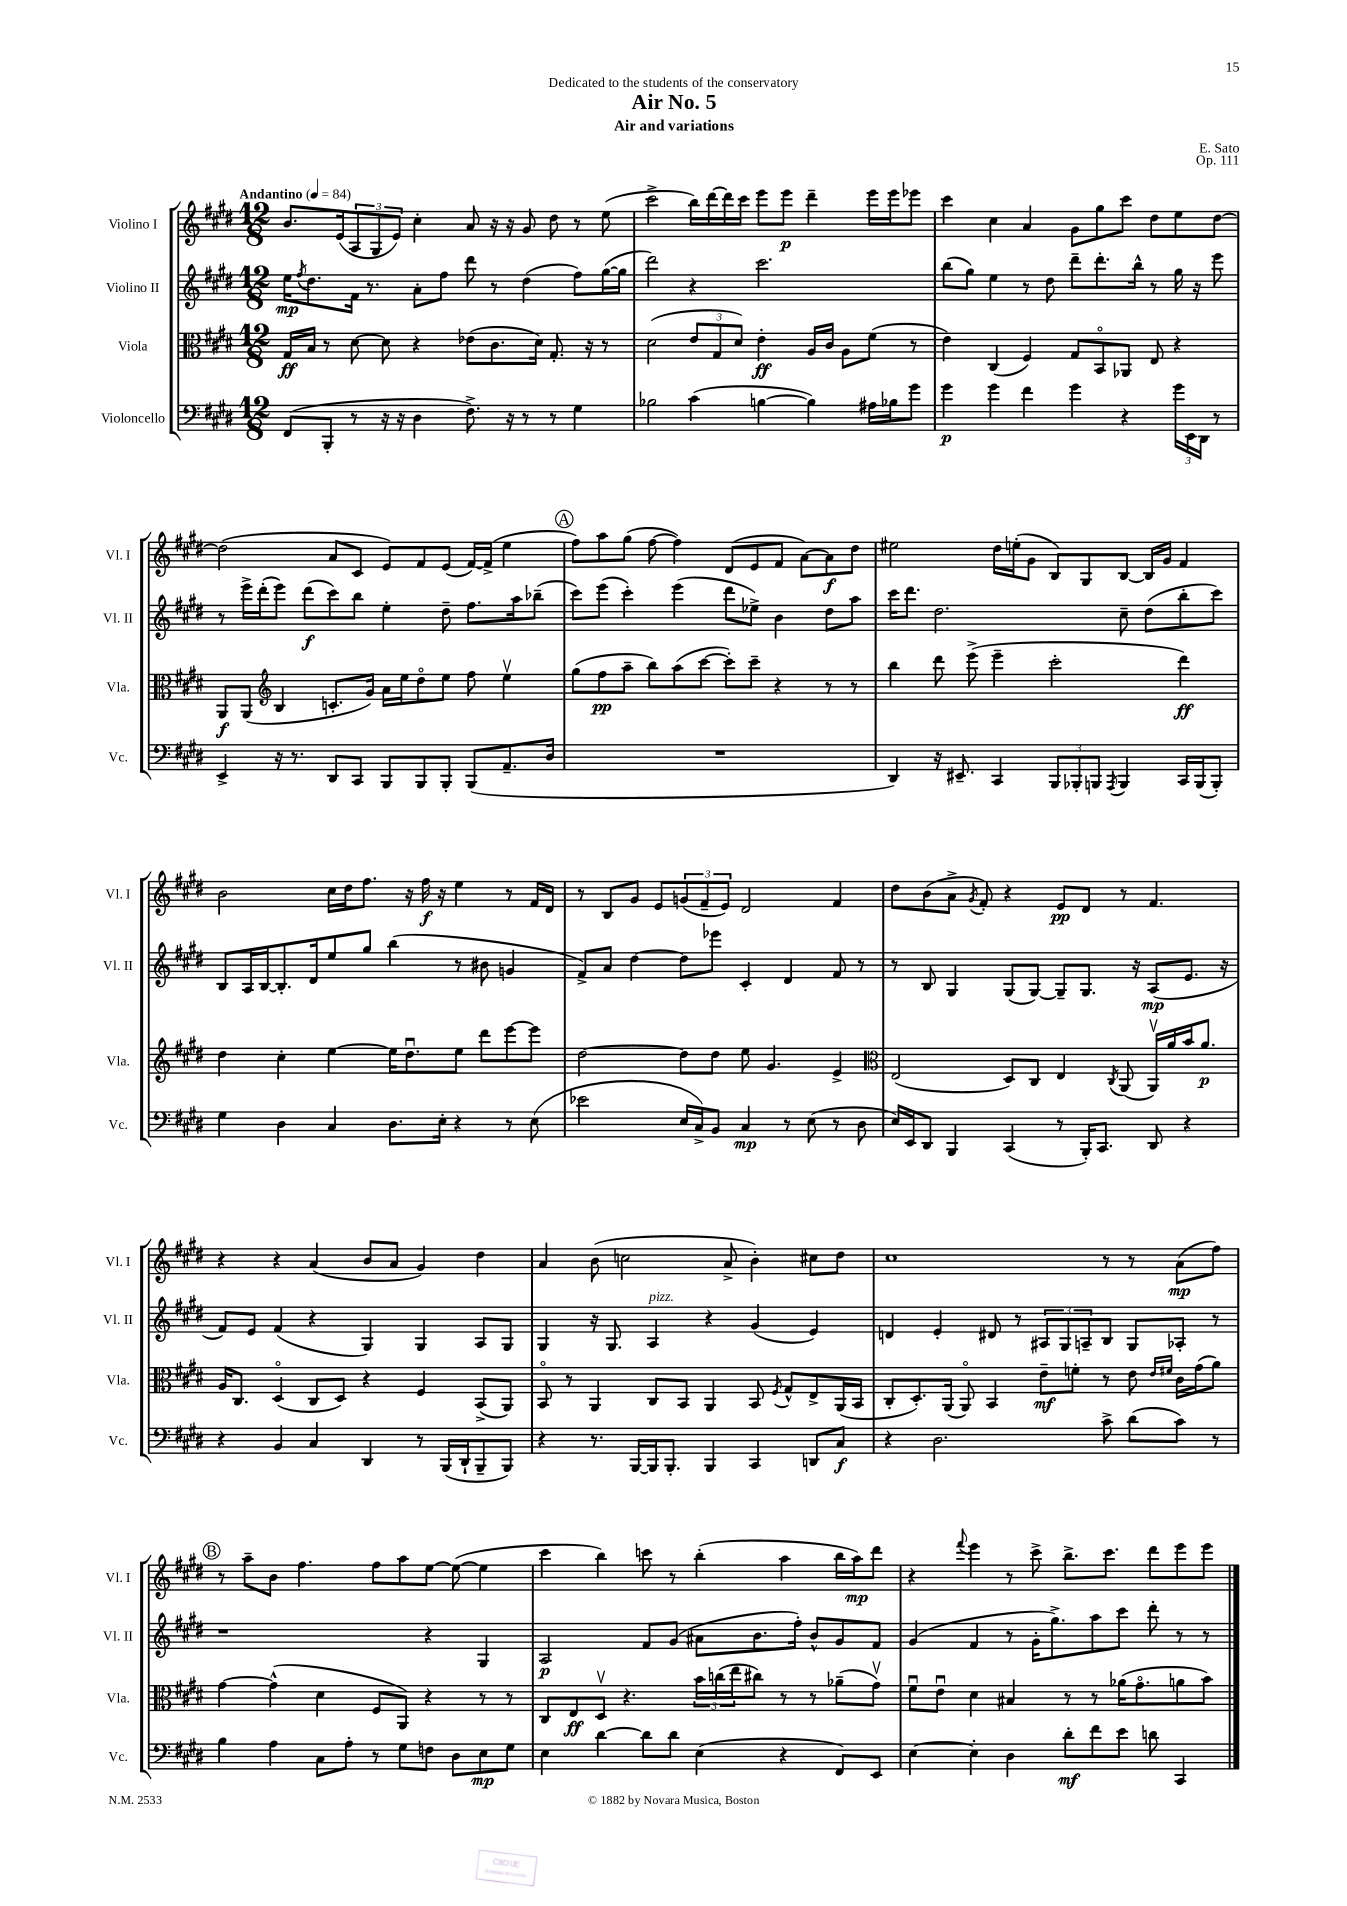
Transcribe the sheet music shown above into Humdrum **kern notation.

**kern	**dynam	**kern	**dynam	**kern	**dynam	**kern	**dynam
*part4	*part4	*part3	*part3	*part2	*part2	*part1	*part1
*staff4	*staff4	*staff3	*staff3	*staff2	*staff2	*staff1	*staff1
*I"Violoncello	*	*I"Viola	*	*I"Violino II	*	*I"Violino I	*
*I'Vc.	*	*I'Vla.	*	*I'Vl. II	*	*I'Vl. I	*
*clefF4	*	*clefC3	*	*clefG2	*	*clefG2	*
*k[f#c#g#d#]	*	*k[f#c#g#d#]	*	*k[f#c#g#d#]	*	*k[f#c#g#d#]	*
*M12/8	*	*M12/8	*	*M12/8	*	*M12/8	*
*MM84	*	*MM84	*	*MM84	*	*MM84	*
=1	=1	=1	=1	=1	=1	=1	=1
!	!	!	!	!	!	!LO:TX:a:B:t=Andantino	!
(8FF#/L	.	16G#/LL	ff	16ee\KL	mp	8.b/L	.
.	.	.	.	8qff#/	.	.	.
.	.	16B/JJ	.	8.dd#\	.	.	.
8BBB'/J	.	8r	.	.	.	.	.
.	.	.	.	.	.	(16e/k	.
8r	.	[8d#\	.	16f#\Jk	.	12A/	.
.	.	.	.	8.r	.	.	.
.	.	.	.	.	.	12G#/	.
16r	.	8d#\]	.	.	.	.	.
.	.	.	.	.	.	12e/J)	.
16r	.	.	.	.	.	.	.
4D#\	.	4r	.	8a'\L	.	4cc#'\	.
.	.	.	.	8ff#\J	.	.	.
8.F#^\)	.	(8e-X\L	.	8ddd#\	.	8a/	.
.	.	8.c#\	.	8r	.	16r	.
16r	.	.	.	.	.	16r	.
8r	.	.	.	(4dd#\	.	8g#/	.
.	.	16d#\Jk)	.	.	.	.	.
8r	.	8.G#'/	.	.	.	8dd#\	.
4G#\	.	.	.	8ff#\L)	.	8r	.
.	.	16r	.	.	.	.	.
.	.	8r	.	([16gg#\L	.	(8ee\	.
.	.	.	.	16gg#\JJ]	.	.	.
=2	=2	=2	=2	=2	=2	=2	=2
2B-X\	.	(2d#\	.	2ddd#\)	.	2ccc#^\	.
(4c#\	.	12e/L	.	4r	.	16bb\LL)	.
.	.	.	.	.	.	[16ddd#\	.
.	.	12G#/	.	.	.	.	.
.	.	.	.	.	.	16ddd#\]	.
.	.	12d#/J)	.	.	.	.	.
.	.	.	.	.	.	16ccc#\JJ	.
[4Bn\	.	4e'\	ff	2.ccc#\	.	8eee\L	.
.	.	.	.	.	.	8eee\J	p
4B\])	.	16A/LL	.	.	.	4ddd#~\	.
.	.	16c#/JJ	.	.	.	.	.
.	.	8A\L	.	.	.	.	.
16A#X\LL	.	(8f#\J	.	.	.	16eee\LL	.
16B-X\J	.	.	.	.	.	16eee\J	.
8g#\J	.	8r	.	.	.	8eee-X\J	.
=3	=3	=3	=3	=3	=3	=3	=3
4g#\	p	4e\)	.	(8bb\L	.	4ccc#\	.
.	.	.	.	8gg#\J)	.	.	.
4g#\	.	(4C#/	.	4ee\	.	4cc#\	.
4f#\	.	4F#/)	.	8r	.	4a/	.
.	.	.	.	8dd#\	.	.	.
4g#\	.	8G#/L	.	8ddd#~\L	.	8g#\L	.
.	.	8BB/	.	8.ddd#'\	.	8gg#\	.
4r	.	8AA-X/J	.	.	.	8ccc#\J	.
.	.	.	.	16bb^^\Jk	.	.	.
.	.	8E/	.	8r	.	8dd#\L	.
24g#\LL	.	4r	.	16gg#\	.	8ee\	.
24EE\	.	.	.	.	.	.	.
.	.	.	.	16r	.	.	.
24DD#\JJ	.	.	.	.	.	.	.
8r	.	.	.	8eee\	.	[8dd#\J	.
!!LO:LB:g=z
=4	=4	=4	=4	=4	=4	=4	=4
4EE^/	.	8AA/L	f	8r	.	(2dd#\]	.
.	.	(8AA/J	.	16eee^\LL	.	.	.
.	.	.	.	(16ddd#'\J	.	.	.
*	*	*clefG2	*	*	*	*	*
16r	.	4B/	.	8eee\J)	.	.	.
8.r	.	.	.	.	.	.	.
.	.	.	.	(8ddd#\L	f	.	.
8DD#/L	.	8.cn'/L	.	8ccc#\)	.	8a/L	.
8CC#/J	.	.	.	8bb\J	.	8c#/J	.
.	.	16g#/Jk)	.	.	.	.	.
8BBB/L	.	16a\LL	.	4ee'\	.	8e/L)	.
.	.	16ee\J	.	.	.	.	.
8BBB/	.	8dd#\	.	.	.	8f#/	.
8BBB'/J	.	8ee\J	.	8dd#~\	.	(8e/J	.
(8BBB/L	.	8ff#\	.	8.ff#\L	.	[16f#/LL)	.
.	.	.	.	.	.	(16f#^/JJ]	.
8.AA~/	.	4eev\	.	.	.	4ee\	.
.	.	.	.	16aa\k	.	.	.
.	.	.	.	(8bb-X~\J	.	.	.
16D#/Jk	.	.	.	.	.	.	.
!!LO:REH:place=s1:t=A
=5	=5	=5	=5	=5	=5	=5	=5
1.r	.	(8gg#\L	.	8ccc#\L)	.	8ff#\L)	.
.	.	8ff#\	pp	(8eee\J	.	8aa\	.
.	.	8aa~\J	.	4ccc#'\)	.	(8gg#\J	.
.	.	8bb\L)	.	.	.	[8ff#\	.
.	.	(8aa\	.	(4eee\	.	4ff#\])	.
.	.	[8ccc#\J	.	.	.	.	.
.	.	8ccc#'\L])	.	8ddd#\L	.	(8d#/L	.
.	.	8ccc#~\J	.	8ee-X^\J)	.	8e/	.
.	.	4r	.	4b\	.	8f#/J	.
.	.	.	.	.	.	[8a\L)	.
.	.	8r	.	8dd#\L	.	8a\]	f
.	.	8r	.	8aa\J	.	8dd#\J	.
=6	=6	=6	=6	=6	=6	=6	=6
4DD#/)	.	4bb\	.	16ccc#\KL	.	2ee#X\	.
.	.	.	.	8.ddd#\J	.	.	.
16r	.	8ddd#\	.	2.dd#\	.	.	.
8.EE#X~/	.	.	.	.	.	.	.
.	.	(8eee^\	.	.	.	.	.
4CC#/	.	4eee~\	.	.	.	16dd#\LL	.
.	.	.	.	.	.	(16een'\J	.
.	.	.	.	.	.	8g#\J	.
12BBB/L	.	2ccc#'\	.	.	.	8B/L)	.
12BBB-X'/	.	.	.	.	.	.	.
.	.	.	.	.	.	8G#/	.
12BBBn/J	.	.	.	.	.	.	.
8qAAA/	.	.	.	.	.	.	.
4BBB/	.	.	.	8cc#~\	.	[8B/J	.
.	.	.	.	(8dd#\L	.	16B/LL]	.
.	.	.	.	.	.	16g#/JJ	.
16CC#/LL	.	4ddd#\)	ff	8bb'\	.	4f#/	.
(16BBB/J	.	.	.	.	.	.	.
8BBB'/J)	.	.	.	8ccc#\J)	.	.	.
!!LO:LB:g=z
=7	=7	=7	=7	=7	=7	=7	=7
4G#\	.	4dd#\	.	8B/L	.	2b\	.
.	.	.	.	16A/L	.	.	.
.	.	.	.	[16B/J	.	.	.
4D#\	.	4cc#'\	.	8.B'/]	.	.	.
.	.	.	.	16d#/k	.	.	.
4C#/	.	[4ee\	.	8ee/	.	16cc#\LL	.
.	.	.	.	.	.	16dd#\J	.
.	.	.	.	8gg#/J	.	8.ff#\J	.
8.D#\L	.	16ee\KL]	.	(4bb\	.	.	.
.	.	8.dd#u\	.	.	.	16r	.
.	.	.	.	.	.	16ff#\	f
16E'\Jk	.	.	.	.	.	16r	.
4r	.	8ee\J	.	8r	.	4ee\	.
.	.	8ddd#\L	.	8b#X\	.	.	.
8r	.	[8eee\	.	4gn/	.	8r	.
(8E\	.	8eee\J]	.	.	.	16f#/LL	.
.	.	.	.	.	.	16d#/JJ	.
=8	=8	=8	=8	=8	=8	=8	=8
2e-X\	.	[2dd#\	.	8f#^/L)	.	8r	.
.	.	.	.	8a/J	.	8B/L	.
.	.	.	.	[4dd#\	.	8g#/J	.
.	.	.	.	.	.	8e/L	.
16E/LL	.	8dd#\L]	.	8dd#\L]	.	(12gn/	.
16C#^/J)	.	.	.	.	.	.	.
.	.	.	.	.	.	12f#~/	.
8BB/J	.	8dd#\J	.	8eee-X\J	.	.	.
.	.	.	.	.	.	12e/J)	.
4C#/	mp	8ee\	.	4c#'/	.	2d#/	.
.	.	4.g#/	.	.	.	.	.
8r	.	.	.	4d#/	.	.	.
(8E\	.	.	.	.	.	.	.
8r	.	4e^/	.	8f#/	.	4f#/	.
8D#\	.	.	.	8r	.	.	.
=9	=9	=9	=9	=9	=9	=9	=9
*	*	*clefC3	*	*	*	*	*
16E/LL)	.	(2E/	.	8r	.	8dd#\L	.
16EE/J	.	.	.	.	.	.	.
8DD#/J	.	.	.	8B/	.	(8b\	.
4BBB/	.	.	.	4G#/	.	8a^\J	.
.	.	.	.	.	.	8qg#/	.
.	.	.	.	.	.	8f#'/)	.
(4CC#/	.	8D#/L)	.	(8G#/L	.	4r	.
.	.	8C#/J	.	[8G#/J)	.	.	.
8r	.	4E/	.	8G#~/L]	.	8e/L	pp
16BBB'/KL)	.	.	.	8.G#/J	.	8d#/J	.
8.CC#/J	.	.	.	.	.	.	.
.	.	8qC#/	.	.	.	.	.
.	.	(8AA/	.	.	.	8r	.
.	.	.	.	16r	.	.	.
8DD#/	.	16AAv/LL)	.	(8A/L	mp	4.f#/	.
.	.	16a/	.	.	.	.	.
4r	.	16b/J	.	8.e/J	.	.	.
.	.	8.a/J	p	.	.	.	.
.	.	.	.	16r	.	.	.
!!LO:LB:g=z
=10	=10	=10	=10	=10	=10	=10	=10
4r	.	16A/KL	.	8f#/L)	.	4r	.
.	.	8.C#/J	.	.	.	.	.
.	.	.	.	8e/J	.	.	.
4BB/	.	(4D#/	.	(4f#/	.	4r	.
4C#/	.	8C#/L	.	4r	.	(4a/	.
.	.	8D#/J)	.	.	.	.	.
4DD#/	.	4r	.	4G#/)	.	8b/L	.
.	.	.	.	.	.	8a/J	.
8r	.	4F#/	.	4G#/	.	4g#/)	.
(16BBB/LL	.	.	.	.	.	.	.
16DD#`/J	.	.	.	.	.	.	.
8BBB~/	.	(8BB^/L	.	8A/L	.	4dd#\	.
8BBB/J)	.	8AA/J)	.	8G#/J	.	.	.
=11	=11	=11	=11	=11	=11	=11	=11
4r	.	8BB/	.	4G#/	.	4a/	.
.	.	8r	.	.	.	.	.
8.r	.	4AA/	.	16r	.	(8b\	.
.	.	.	.	8.G#/	.	.	.
.	.	.	.	.	.	2ccn\	.
[16BBB/LL	.	.	.	.	.	.	.
!	!	!	!	!LO:TX:a:i:t=pizz.	!	!	!
16BBB/J]	.	8C#/L	.	4A/	.	.	.
8.BBB'/J	.	.	.	.	.	.	.
.	.	8BB/J	.	.	.	.	.
4BBB/	.	4AA/	.	4r	.	.	.
.	.	.	.	.	.	8a^/	.
4CC#/	.	8BB/	.	(4g#/	.	4b'\)	.
.	.	8qF#/	.	.	.	.	.
.	.	8G#^^/L	.	.	.	.	.
8DDn/L	.	8E^/	.	4e/)	.	8cc#X\L	.
8C#/J	f	(16AA/L	.	.	.	8dd#\J	.
.	.	16BB/JJ	.	.	.	.	.
=12	=12	=12	=12	=12	=12	=12	=12
4r	.	8C#'/L	.	4dn/	.	1cc#	.
.	.	8.D#'/)	.	.	.	.	.
2.D#\	.	.	.	4e'/	.	.	.
.	.	(16AA/Jk	.	.	.	.	.
.	.	8AA/)	.	.	.	.	.
.	.	4BB/	.	8d#X/	.	.	.
.	.	.	.	8r	.	.	.
.	.	8e~\L	mf	12A#X/L	.	.	.
.	.	.	.	12G#/	.	.	.
.	.	8fn'\J	.	.	.	.	.
.	.	.	.	12An~/	.	.	.
8c#^\	.	8r	.	8B/J	.	8r	.
(8d#\L	.	8e\	.	8G#/L	.	8r	.
.	.	16qqe/LL	.	.	.	.	.
.	.	16qqf#X/JJ	.	.	.	.	.
8c#\J)	.	16c#\LL	.	8A-X'/J	.	(8a\L	mp
.	.	(16g#\J	.	.	.	.	.
8r	.	8a\J)	.	8r	.	8ff#\J)	.
!!LO:LB:g=z
!!LO:REH:place=s1:t=B
=13	=13	=13	=13	=13	=13	=13	=13
4B\	.	[4g#\	.	1r	.	8r	.
.	.	.	.	.	.	8aa~\L	.
4A\	.	(4g#^^\]	.	.	.	8b\J	.
.	.	.	.	.	.	4.ff#\	.
8C#\L	.	4d#\	.	.	.	.	.
8A'\J	.	.	.	.	.	.	.
8r	.	8F#/L	.	.	.	8ff#\L	.
8G#\L	.	8AA/J)	.	.	.	8aa\	.
8Fn\J	.	4r	.	4r	.	[8ee\J	.
8D#\L	.	.	.	.	.	(8ee\_	.
8E\	mp	8r	.	4G#/	.	4ee\]	.
8G#\J	.	8r	.	.	.	.	.
=14	=14	=14	=14	=14	=14	=14	=14
4E\	.	8C#/L	.	2A/	p	4ccc#\	.
.	.	8E/	ff	.	.	.	.
[4d#\	.	8D#v/J	.	.	.	4bb\)	.
.	.	4.r	.	.	.	.	.
8d#\L]	.	.	.	8f#/L	.	8cccn\	.
8d#\J	.	.	.	(8g#/J	.	8r	.
(4E\	.	24b\LL	.	8a#X\L	.	(4bb'\	.
.	.	(24ccn\	.	.	.	.	.
.	.	24ee\J	.	.	.	.	.
.	.	8cc#X\J)	.	8.b\	.	.	.
4r	.	8r	.	.	.	4aa\	.
.	.	.	.	16ff#'\Jk)	.	.	.
.	.	8r	.	8b^^/L	.	.	.
8FF#/L)	.	(8a-X~\L	.	8g#/	.	16bb\LL	.
.	.	.	.	.	.	16aa\J)	mp
8EE/J	.	8g#v\J)	.	8f#/J	.	8ddd#\J	.
=15	=15	=15	=15	=15	=15	=15	=15
[4E\	.	8f#u\L	.	(4g#/	.	4r	.
.	.	8eu\J	.	.	.	.	.
.	.	.	.	.	.	8qqfff#/	.
4E'\]	.	4d#\	.	4f#/	.	4eee\	.
4D#\	.	4B#X/	.	8r	.	8r	.
.	.	.	.	16g#'\KL	.	8ccc#^\	.
.	.	.	.	8.gg#^\)	.	.	.
8d#'\L	mf	8r	.	.	.	8.bb^\L	.
8f#\	.	8r	.	8aa\	.	.	.
.	.	.	.	.	.	8.ccc#\J	.
8e\J	.	(16a-X\KL	.	8ccc#\J	.	.	.
.	.	8.g#\	.	.	.	.	.
8dn\	.	.	.	8ddd#'\	.	8ddd#\L	.
4CC#/	.	8an\	.	8r	.	8eee\	.
.	.	8b\J)	.	8r	.	8eee\J	.
==	==	==	==	==	==	==	==
*-	*-	*-	*-	*-	*-	*-	*-
